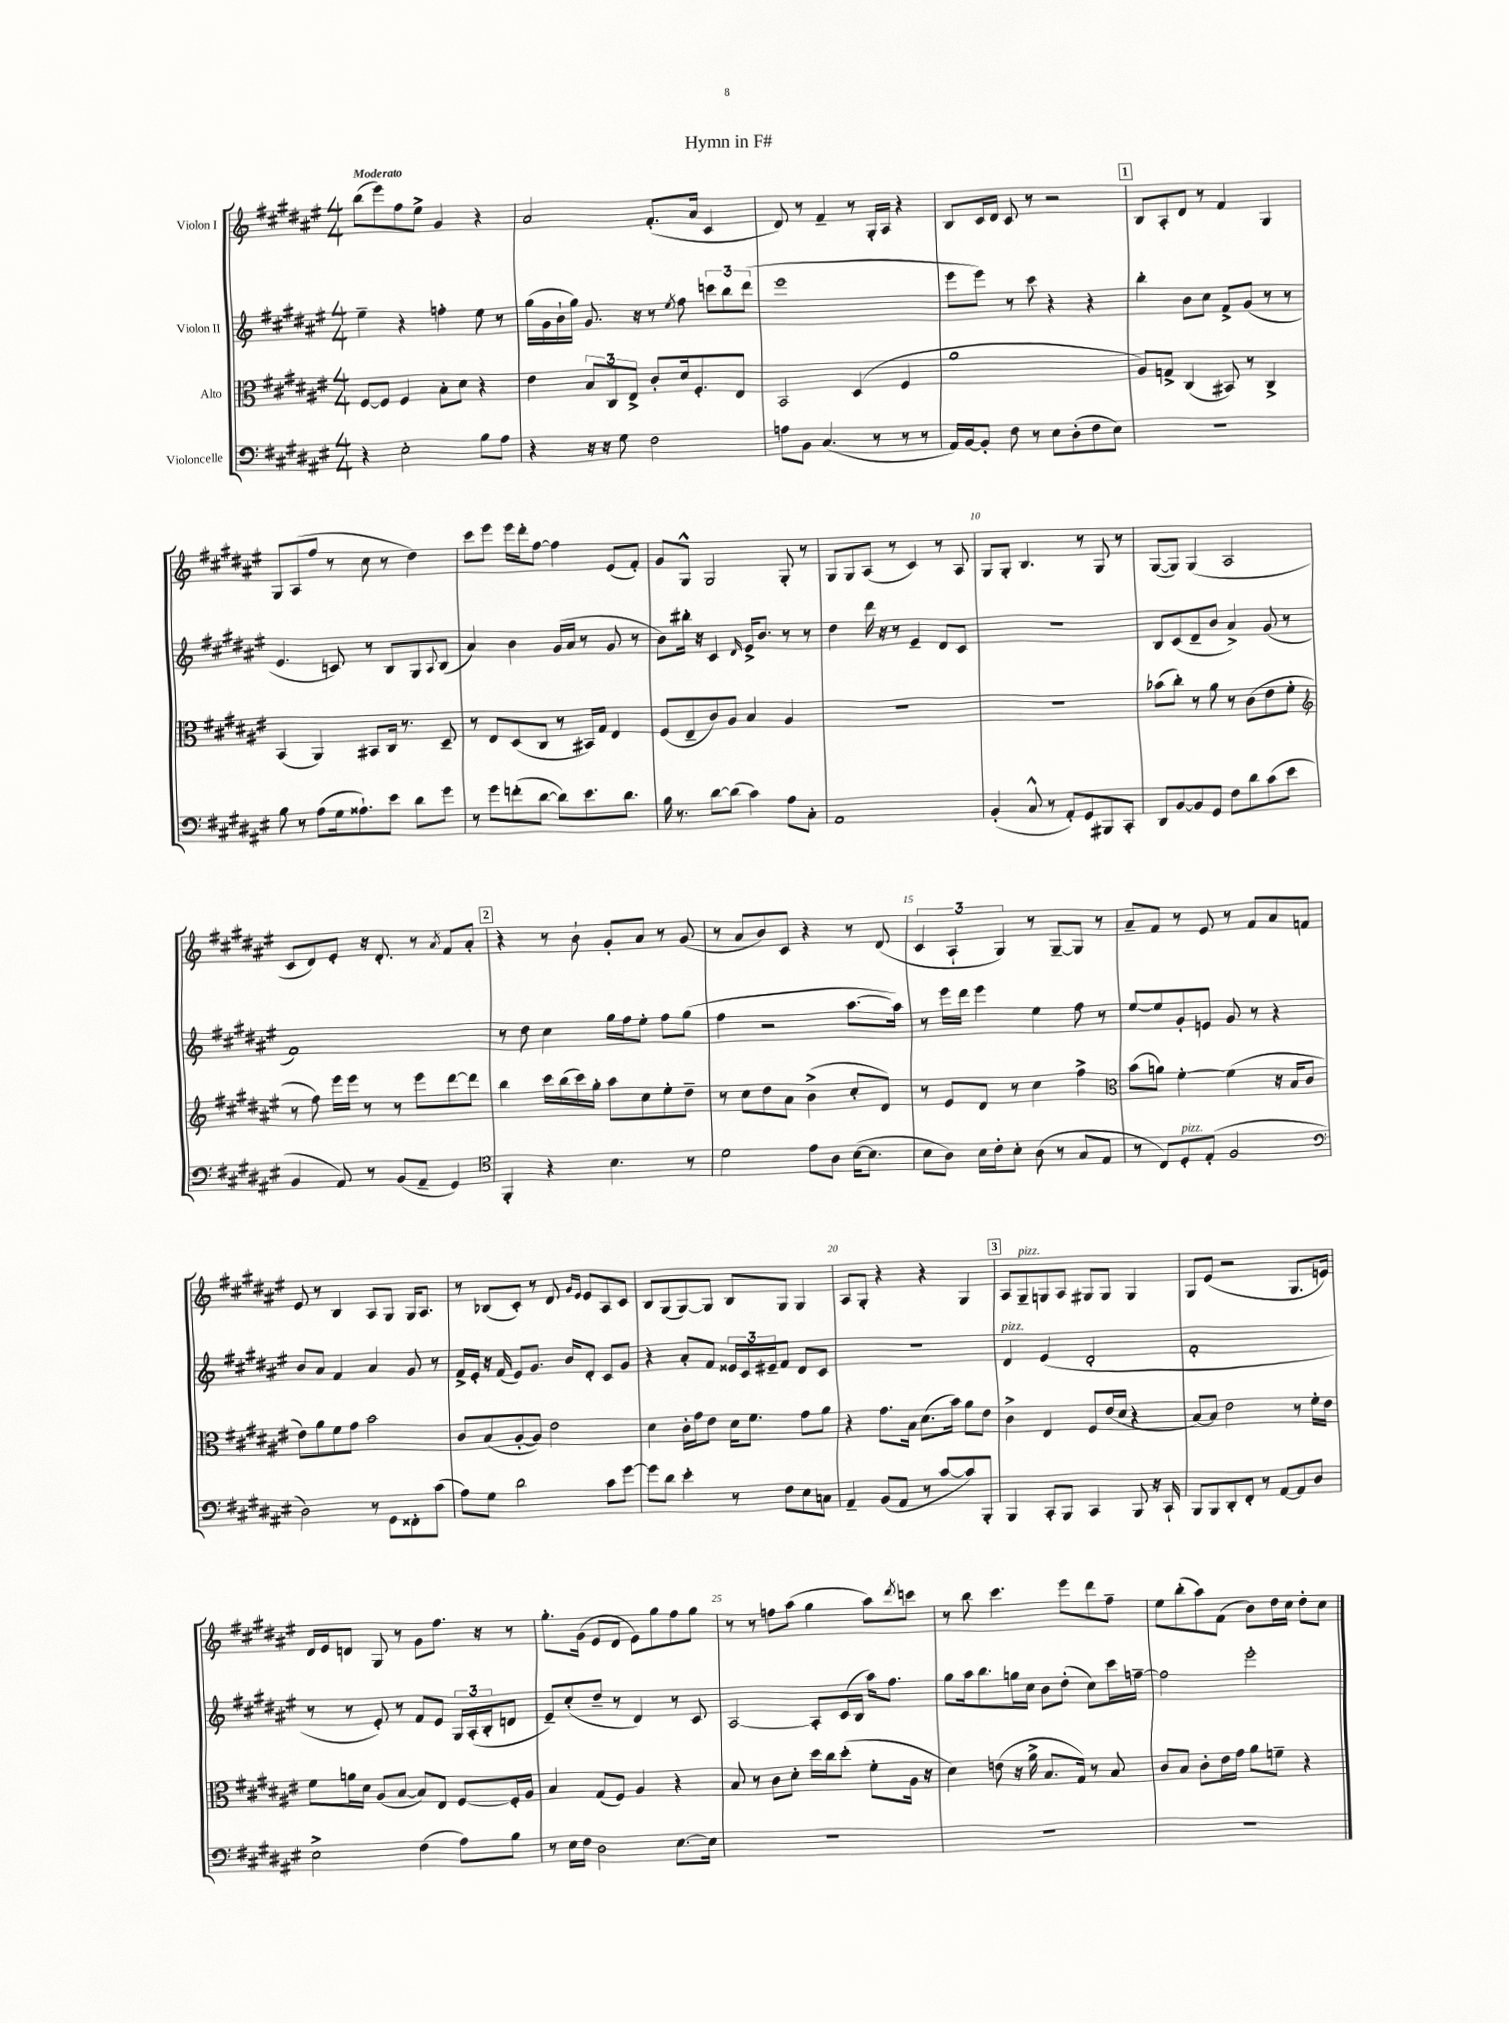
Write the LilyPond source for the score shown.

\header { title = "Hymn in F#" }
<<
\new StaffGroup <<
\new Staff = "s0" \with { instrumentName = "Violon I" } {
    \clef treble \key fis \major \numericTimeSignature \time 4/4 \tempo "Moderato"
    b''8( eis'''8) fis''8 eis''8-> gis'4 r4 |
    ais'2 fis'8.-.( ais'16 cis'4 |
    dis'8) r8 fis'4-- r8 gis16-. ais16 r4 |
    b8 cis'16 dis'16 cis'8 r8 r2 |
    \mark \markup { \box "1" } b8 ais8-. dis'8 r8 fis'4 gis4 |
    gis8 ais8( fis''8 r8 cis''8 r8 dis''4) |
    cis'''8 eis'''8 eis'''16 dis'''16-. fis''8~ fis''4 eis'8( fis'8-.) |
    gis'8 gis8-^ gis2 gis8-. r8 |
    gis8 gis8 ais8( r8 cis'4) r8 ais8 |
    gis8 gis8-. b4. r8 gis8 r8 |
    gis8~( gis8) gis4( ais2 |
    cis'8 dis'8) eis'8-. r16 dis'8.-. r8 \acciaccatura { ais'8 } fis'8 ais'8-. |
    \mark \markup { \box "2" } r4 r8 b'8-! gis'8-. ais'8 r8 gis'8( |
    r8 ais'8 b'8) cis'8 r4 r8 dis'8( |
    \tuplet 3/2 { cis'4 ais4-! gis4) } r8 gis8~-- gis8 r8 |
    ais'8-- fis'8 r8 eis'8 r8 fis'8 ais'8 f'8 |
    eis'8 r8 b4 ais8 gis8 gis16 ais8. |
    r8 bes8( cis'8-.) r8 dis'8 \grace { gis'16 eis'16 } eis'8 ais8 cis'8 |
    b8 gis8( gis8~) gis8 b8 gis8 gis4 |
    ais8 gis8-. r4 r4 gis4 |
    \mark \markup { \box "3" } ais8 gis8--^\markup { \italic "pizz." } g8 ais8 gis8 gis8 gis4 |
    gis8 eis'8( r2 gis8. e'16) |
    dis'16 eis'16 d'8 gis8 r8 gis'8 fis''8. r16 r8 |
    gis''8.-. gis'16( eis'8 dis'8 eis'8) gis''8 fis''8 gis''8 |
    r8 r8 f''8 ais''8( gis''4 ais''8) \acciaccatura { dis'''8 } c'''8 |
    r8 b''8 cis'''4. eis'''8 dis'''8 fis''8-- |
    eis''8 b''8-.( ais''8) fis'8( b'8) dis''16 cis''16 dis''8-. cis''8 \bar "|." |
}
\new Staff = "s1" \with { instrumentName = "Violon II" } {
    \clef treble \key fis \major \numericTimeSignature \time 4/4
    eis''4-- r4 f''4-. eis''8 r8 |
    gis''16( gis'16 b'16-! gis''16) gis'8. r16 r8 \acciaccatura { eis''8 } fis''8 \tuplet 3/2 { c'''8 b''8 dis'''8( } |
    eis'''1 |
    eis'''8 eis'''8) r8 cis'''8 r4 r4 |
    \mark \markup { \box "1" } b''4-. b'8 cis''8 fis'8-> gis'8( r8 r8 |
    eis'4. c'8) r8 b8 gis8 \appoggiatura { ais8 } b8( |
    ais'4) b'4 gis'16( ais'16 r8 gis'8 r8 |
    b'8) bis''16-. r16 cis'4 \grace { dis'16 } eis'16-> b'8. r8 r8 |
    dis''4 dis'''16 r16 r8 eis'4-- dis'8 cis'8 |
    r1 |
    b8 cis'8( dis'8-- b'8 ais'4->) gis'8( r8 |
    fis'1) |
    \mark \markup { \box "2" } r8 dis''8 cis''4 gis''16 fis''16 eis''8-. fis''8 gis''8( |
    fis''4 r2 ais''8.~ ais''16) |
    r8 eis'''16 dis'''16 eis'''4 eis''4 fis''8 r8 |
    eis''8~ eis''8 gis'8-. e'8 gis'8 r8 r4 |
    b'8 ais'8 fis'4 ais'4 gis'8 r8 |
    fis'16-> eis'16-. r16 fis'16( eis'8) gis'8. b'16 dis'8-. cis'8 gis'8 |
    r4 ais'8-. fis'8 \tuplet 3/2 { eisis'16 cis'16 eis'16-- } fis'8 dis'8 cis'8 |
    R1 |
    \mark \markup { \box "3" } dis'4^\markup { \italic "pizz." } eis'4( dis'2-. |
    fis'1-. |
    r8 r8 eis'8-.) r8 fis'8 eis'8 \tuplet 3/2 { gis16 ais16-.( b16-. } d'8 |
    eis'8--) cis''8-.( dis''8-- r8 dis'4) r8 cis'8 |
    ais2~ ais8-. cis'16( b16 ais''16) fis''8. |
    gis''8 ais''16 b''8. g''16 cis''16 b'8 dis''8-.( cis''8) cis'''16 f''16~-- |
    f''2 eis'''2-. \bar "|." |
}
\new Staff = "s2" \with { instrumentName = "Alto" } {
    \clef alto \key fis \major \numericTimeSignature \time 4/4
    fis8~ fis8 fis4 b8-. dis'8 r4 |
    eis'4 \tuplet 3/2 { b8 cis8 eis8-> } cis'8-. dis'16 fis8.-. eis8 |
    b,2 dis4( fis4 |
    ais'1 |
    \mark \markup { \box "1" } ais8) g8-> cis4( bis,8) r8 cis4-> |
    b,4( ais,4) bis,8 cis16 r8. dis8-- |
    r8 eis8 dis8( cis8 r8 bis,16) gis16 eis4 |
    fis8( eis8-- cis'8) ais8 b4 ais4 |
    R1 |
    R1 |
    bes'8( cis''8-.) r8 ais'8 r8 cis'8( eis'8 fis'8-. |
    \clef treble r8 fis''8) eis'''16 eis'''16 r8 r8 eis'''8 dis'''8~ dis'''8 |
    \mark \markup { \box "2" } b''4 cis'''16 b''16( cis'''16) gis''16-. ais''8 cis''8 eis''8-. dis''8-- |
    r8 cis''8 dis''8 ais'8 b'4->( cis''8-. dis'8) |
    r8 eis'8 dis'8 r8 cis''4 fis''4-> |
    \clef alto b'8( a'8) fis'4~-. fis'4( r16 b16 cis'8 |
    eis'8) ais'8 fis'8 gis'8 b'2 |
    cis'8 b8( ais8~-. ais8) eis'2 |
    dis'4 cis'16-. gis'16 eis'8 dis'16 fis'8. gis'8 ais'8 |
    r4 gis'8. b16 dis'8.( b'16) ais'8 eis'8 |
    \mark \markup { \box "3" } cis'4-> eis4 fis8 eis'16( dis'16 r4 |
    b8~) b8 eis'2 r8 fis'16-. eis'16 |
    fis'8 a'16 dis'16 ais8( b8~ b8) eis8 fis8~ fis16-. ais16 |
    b4 gis8( fis8) ais4 r4 |
    b8 r8 cis'8 dis'8-. dis''16 cis''16 dis''8-.( fis'8-. ais16 r16 |
    dis'4) e'8( r16 ais'16-> b8. gis16) r8 b8 |
    cis'8 b8 cis'8-. eis'16 gis'16 ais'8 f'8-- r4 \bar "|." |
}
\new Staff = "s3" \with { instrumentName = "Violoncelle" } {
    \clef bass \key fis \major \numericTimeSignature \time 4/4
    r4 eis2-. b8 ais8 |
    r4 r16 r16 gis8 fis2 |
    a8 b,8 cis4.( r8 r8 r8 |
    ais,16) b,16~ b,8-. fis8 r8 eis8 dis8-.( fis8 eis8) |
    \mark \markup { \box "1" } R1 |
    b8 r8 ais8( gis16 aisis8.-!) eis'8 dis'8 gis'8 |
    r8 gis'8 f'8-.( dis'8~ dis'8) eis'8. dis'8. |
    b16 r8. dis'8~ dis'8( cis'4) ais8 cis8-. |
    ais,1 |
    b,4-.( cis8-^ r8 ais,8-.) gis,8 bis,,8 cis,8-. |
    dis,8 b,8~ b,8 gis,8 fis8 dis'8 cis'8( eis'8 |
    b,4 ais,8) r8 b,8( ais,8-- gis,4) |
    \mark \markup { \box "2" } \clef tenor fis,4-. r4 b4. r8 |
    dis'2 eis'8 ais8 b16~( b8. |
    b8 ais8) b16 cis'16-. b8-. ais8( r8 gis8 eis8 |
    r8 cis8) dis8-.^\markup { \italic "pizz." } eis8-.( fis2 |
    \clef bass dis2) r8 gis,8 fisis,8-. cis'8( |
    ais8) gis8 dis'2 cis'8 gis'8~ |
    gis'8 dis'8 eis'4-. r8 fis8 eis8 c8 |
    ais,4-- b,8( ais,8 r8 cis'8~ cis'8) b,,8-. |
    \mark \markup { \box "3" } b,,4 cis,8-. b,,8 cis,4 b,,8 r16 cis,16-! |
    b,,8 b,,8 dis,8-. fis,8-. r8 ais,8~ ais,8 dis8 |
    eis2-> fis4( ais8) b8 |
    r8 eis16 fis16 dis2 eis8.~ eis16 |
    R1 |
    R1 |
    R1 \bar "|." |
}
>>
>>
\layout { \context { \Score \override BarNumber.break-visibility = ##(#f #t #t) barNumberVisibility = #(every-nth-bar-number-visible 5) } }
